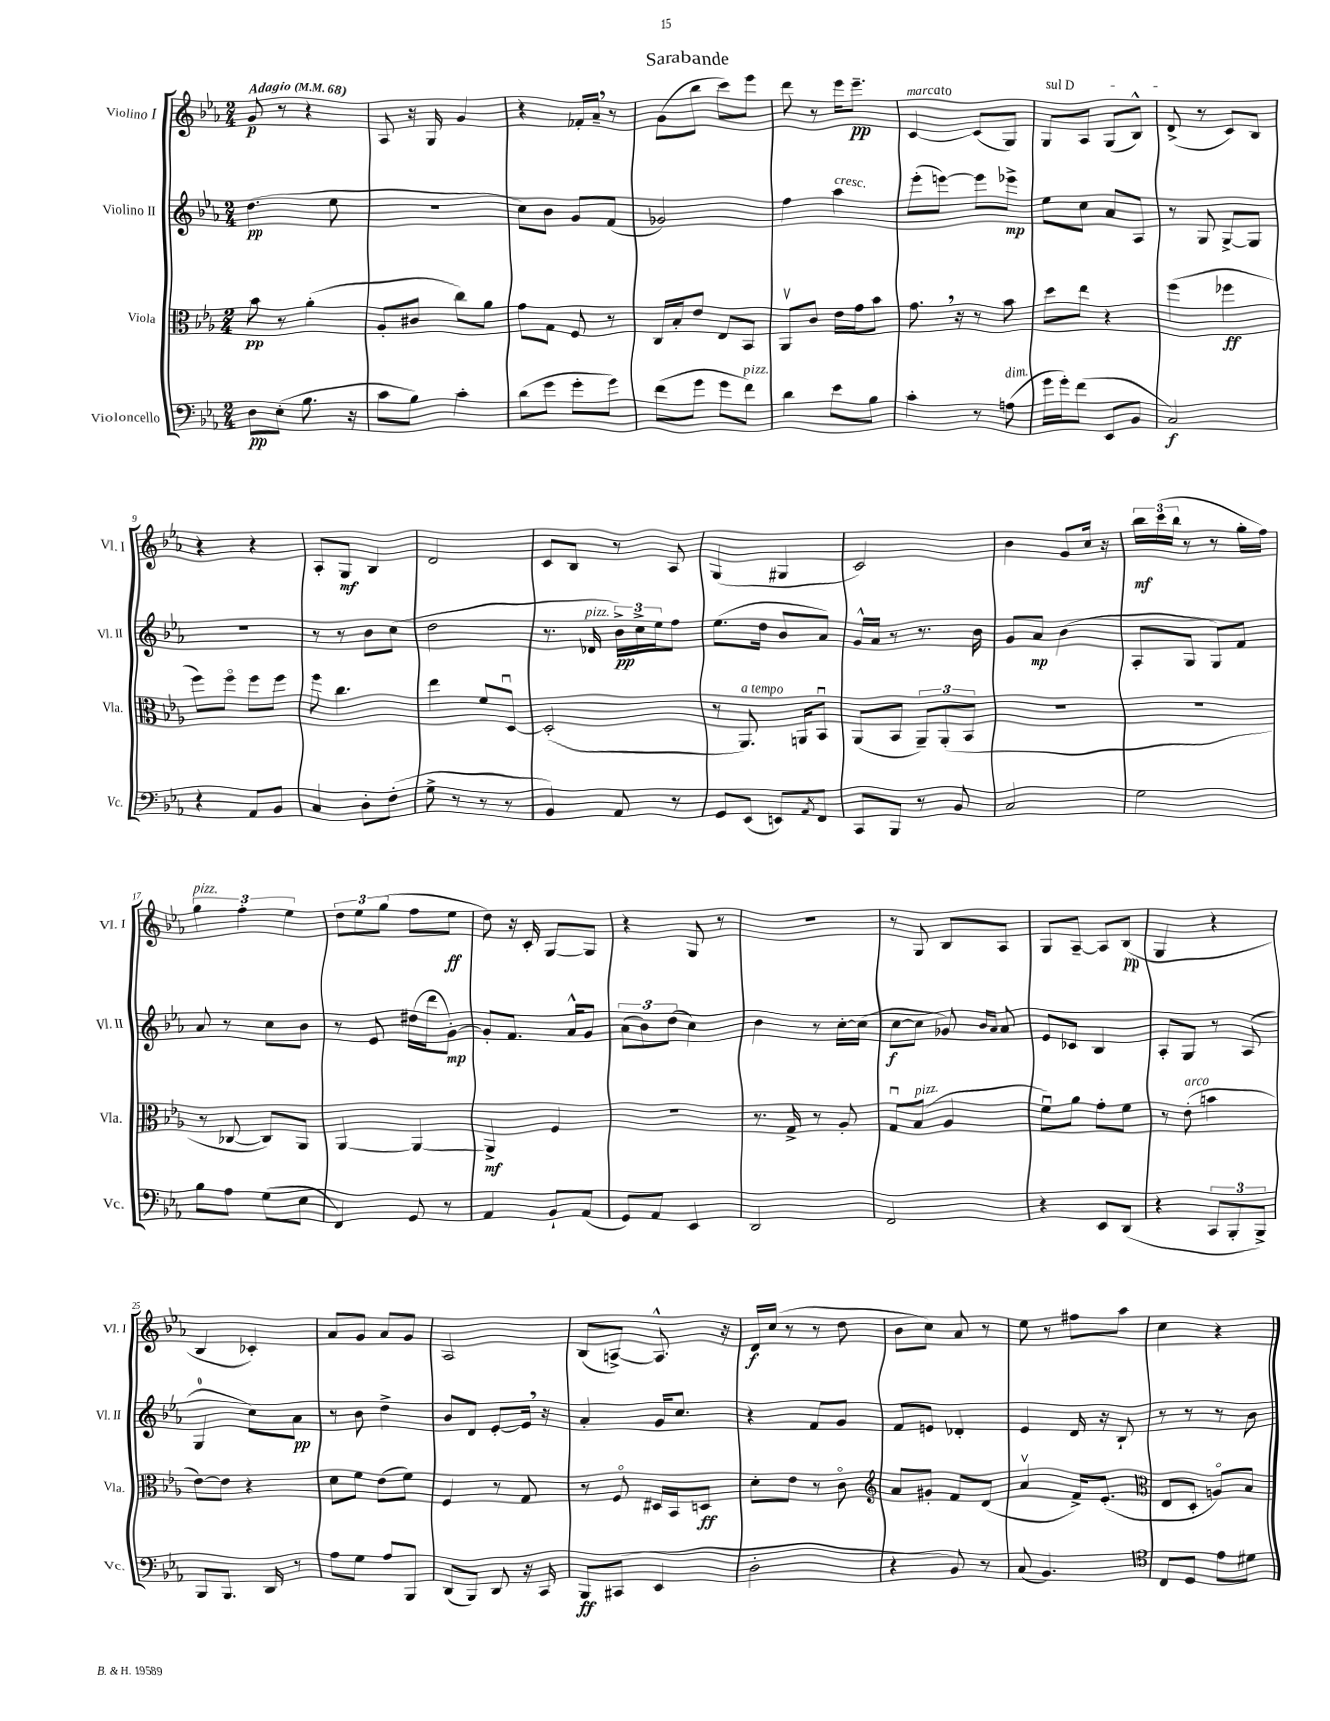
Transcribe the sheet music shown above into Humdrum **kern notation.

**kern	**dynam	**kern	**dynam	**kern	**dynam	**kern	**dynam
*part4	*part4	*part3	*part3	*part2	*part2	*part1	*part1
*staff4	*staff4	*staff3	*staff3	*staff2	*staff2	*staff1	*staff1
*I"Violoncello	*	*I"Viola	*	*I"Violino II	*	*I"Violino I	*
*I'Vc.	*	*I'Vla.	*	*I'Vl. II	*	*I'Vl. I	*
*clefF4	*	*clefC3	*	*clefG2	*	*clefG2	*
*k[b-e-a-]	*	*k[b-e-a-]	*	*k[b-e-a-]	*	*k[b-e-a-]	*
*M2/4	*	*M2/4	*	*M2/4	*	*M2/4	*
*MM68	*	*MM68	*	*MM68	*	*MM68	*
=1	=1	=1	=1	=1	=1	=1	=1
!	!	!	!	!	!	!LO:TX:a:B:t=Adagio	!
8D\L	pp	8b-\	pp	(4.dd\	pp	8g/	p
(8E-'\J	.	8r	.	.	.	8r	.
8.B-\	.	(4a-'\	.	.	.	4r	.
.	.	.	.	8ee-\	.	.	.
16r	.	.	.	.	.	.	.
=2	=2	=2	=2	=2	=2	=2	=2
8c\L	.	8A-'/L	.	2r	.	8A-/	.
8B-\J)	.	8c#X/J	.	.	.	16r	.
.	.	.	.	.	.	16G/	.
4c'\	.	8cc\L)	.	.	.	4g/	.
.	.	8a-\J	.	.	.	.	.
=3	=3	=3	=3	=3	=3	=3	=3
(8d\L	.	8g\L	.	8cc\L)	.	4r	.
8g\J	.	8G\J	.	8b-\J	.	.	.
8g'\L	.	8F/	.	8g/L	.	16f-X'/LL	.
.	.	.	.	.	.	16a-~,/JJ	.
8g\J)	.	8r	.	(8f/J	.	8r	.
=4	=4	=4	=4	=4	=4	=4	=4
(8f\L	.	16C/LL	.	2g-X/)	.	(8g\L	.
.	.	16B-'/J	.	.	.	.	.
8g\J	.	8e-/J	.	.	.	8bb-\J	.
8g\L	.	8E-/L	.	.	.	8ccc\L)	.
!LO:TX:a:i:t=pizz.	!	!	!	!	!	!	!
8f\J)	.	8BB-/J	.	.	.	8eee-\J	.
=5	=5	=5	=5	=5	=5	=5	=5
4d\	.	8AA-v/L	.	4ff\	.	8ddd\	.
.	.	8c/J	.	.	.	8r	.
!	!	!	!	!LO:TX:a:i:t=cresc.	!	!	!
8e-\L	.	16e-\LL	.	4aa-\	.	16eee-\KL	.
.	.	16g\J	.	.	.	8.eee-~\J	pp
8B-\J	.	8b-\J	.	.	.	.	.
=6	=6	=6	=6	=6	=6	=6	=6
!	!	!	!	!	!	!LO:TX:a:i:t=marcato	!
4c'\	.	8.g,\	.	(8eee-'\L	.	[4c/	.
.	.	.	.	[8eeen\J)	.	.	.
.	.	16r	.	.	.	.	.
8r	.	8r	.	8eee\L]	.	(8c/L]	.
!LO:TX:a:i:t=dim.	!	!	!	!	!	!	!
(8An\	.	8b-\	.	8eee-X^\J	mp	8G/J)	.
=7	=7	=7	=7	=7	=7	=7	=7
!	!	!	!	!	!	!LO:TX:a:i:t=sul D	!
16g\LL	.	8dd\L	.	8ee-\L	.	8G/L	.
16g'\J)	.	.	.	.	.	.	.
(8f\J	.	8ee-\J	.	8cc\J	.	8A-/J	.
8EE-/L	.	4r	.	8a-/L	.	(8G/L	.
8BB-/J	.	.	.	8A-/J	.	8B-^^/J)	.
=8	=8	=8	=8	=8	=8	=8	=8
2C/)	f	(4ff\	.	8r	.	(8d^/	.
.	.	.	.	8G/	.	8r	.
.	.	4ff-X\	ff	[8G^/L	.	8c/L)	.
.	.	.	.	8G/J]	.	8B-/J	.
!!LO:LB:g=z
=9	=9	=9	=9	=9	=9	=9	=9
4r	.	8ff\L)	.	2r	.	4r	.
.	.	8ff\J	.	.	.	.	.
8AA-/L	.	8ff\L	.	.	.	4r	.
8BB-/J	.	8ff\J	.	.	.	.	.
=10	=10	=10	=10	=10	=10	=10	=10
4C/	.	8ff\	.	8r	.	8A-'/L	.
.	.	4.cc\	.	8r	.	8G/J	mf
8D'\L	.	.	.	8b-\L	.	4B-/	.
(8F'\J	.	.	.	(8cc\J	.	.	.
=11	=11	=11	=11	=11	=11	=11	=11
8G^\	.	4ee-\	.	2dd\	.	2d/	.
8r	.	.	.	.	.	.	.
8r	.	8f/L	.	.	.	.	.
8r	.	[8Du/J	.	.	.	.	.
=12	=12	=12	=12	=12	=12	=12	=12
4BB-/)	.	(2D'/]	.	8.r	.	8c/L	.
.	.	.	.	.	.	8B-/J	.
!	!	!	!	!LO:TX:a:i:t=pizz.	!	!	!
.	.	.	.	16d-X/	.	.	.
8AA-/	.	.	.	24b-^\LL)	pp	8r	.
.	.	.	.	24cc^\	.	.	.
.	.	.	.	24ee-\J	.	.	.
8r	.	.	.	8ff\J	.	8A-/	.
=13	=13	=13	=13	=13	=13	=13	=13
8GG/L	.	8r	.	(8.ee-\L	.	(4G/	.
!	!	!LO:TX:a:i:t=a tempo	!	!	!	!	!
(8EE-/J	.	8.AA-/)	.	.	.	.	.
.	.	.	.	16dd\Jk	.	.	.
8EEn/L)	.	.	.	8b-/L	.	4G#X/	.
.	.	16AAn/KL	.	.	.	.	.
8qAA-/	.	.	.	.	.	.	.
8FF/J	.	8BB-u/J	.	8a-/J)	.	.	.
=14	=14	=14	=14	=14	=14	=14	=14
8CC/L	.	(8AA-/L	.	16g^^/LL	.	2c/)	.
.	.	.	.	16a-/JJ	.	.	.
8BBB-/J	.	8BB-/J	.	8r	.	.	.
8r	.	12AA-~/L)	.	8.r	.	.	.
.	.	(12AA-'/	.	.	.	.	.
8BB-/	.	.	.	.	.	.	.
.	.	12BB-/J	.	.	.	.	.
.	.	.	.	16b-\	.	.	.
=15	=15	=15	=15	=15	=15	=15	=15
2C/	.	2r	.	8g/L	.	4b-\	.
.	.	.	.	8a-/J	mp	.	.
.	.	.	.	(4b-\	.	8g/L	.
.	.	.	.	.	.	16cc/Jk	.
.	.	.	.	.	.	16r	.
=16	=16	=16	=16	=16	=16	=16	=16
2G\	.	2r	.	8A-'/L	.	24bb-\LL	mf
.	.	.	.	.	.	(24ccc\	.
.	.	.	.	.	.	24bb-\JJ	.
.	.	.	.	8G/J	.	8r	.
.	.	.	.	8G/L)	.	8r	.
.	.	.	.	8f/J	.	16gg'\LL	.
.	.	.	.	.	.	16ff\JJ)	.
!!LO:LB:g=z
=17	=17	=17	=17	=17	=17	=17	=17
!	!	!	!	!	!	!LO:TX:a:i:t=pizz.	!
8B-\L	.	8r	.	8a-/	.	6gg\	.
8A-\J	.	[8C-X/	.	8r	.	.	.
.	.	.	.	.	.	6ff'\	.
(8G\L	.	8C-/L])	.	8cc\L	.	.	.
.	.	.	.	.	.	6ee-\	.
8E-\J	.	8AA-/J	.	8b-\J	.	.	.
=18	=18	=18	=18	=18	=18	=18	=18
4FF/)	.	[4AA-/	.	8r	.	12dd\L	.
.	.	.	.	.	.	12ee-\	.
.	.	.	.	8e-/	.	.	.
.	.	.	.	.	.	(12gg\J	.
8GG/	.	4AA-/_	.	(16dd#X\LL	.	8ff\L	.
.	.	.	.	16ddd\J	.	.	.
8r	.	.	.	[8g'\J)	mp	8ee-\J	ff
=19	=19	=19	=19	=19	=19	=19	=19
4AA-/	.	4AA-^/]	mf	8g'/L]	.	8dd\)	.
.	.	.	.	8.f/J	.	16r	.
.	.	.	.	.	.	16c'/	.
8BB-`/L	.	4F/	.	.	.	[8G/L	.
.	.	.	.	16a-^^/KL	.	.	.
(8AA-/J	.	.	.	8g/J	.	8G/J]	.
=20	=20	=20	=20	=20	=20	=20	=20
8GG/L)	.	2r	.	(12a-\L	.	4r	.
.	.	.	.	12b-\)	.	.	.
8AA-/J	.	.	.	.	.	.	.
.	.	.	.	(12dd\J	.	.	.
4EE-/	.	.	.	4cc\)	.	8G/	.
.	.	.	.	.	.	8r	.
=21	=21	=21	=21	=21	=21	=21	=21
2DD/	.	8.r	.	4b-\	.	2r	.
.	.	16G^/	.	.	.	.	.
.	.	8r	.	8r	.	.	.
.	.	8A-'/	.	[16cc'\LL	.	.	.
.	.	.	.	(16cc\JJ]	.	.	.
=22	=22	=22	=22	=22	=22	=22	=22
2FF/	.	8Gu/L	.	[8cc\L	f	8r	.
!	!	!LO:TX:a:i:t=pizz.	!	!	!	!	!
.	.	(8B-/J	.	8cc\J]	.	8G/	.
.	.	4A-/	.	8g-X/)	.	8B-/L	.
.	.	.	.	16qqb-/LL	.	.	.
.	.	.	.	16qqa-/JJ	.	.	.
.	.	.	.	8a-/	.	8A-/J	.
=23	=23	=23	=23	=23	=23	=23	=23
4r	.	8fu\L)	.	8e-/L	.	8G/L	.
.	.	8a-\J	.	8c-X/J	.	[8A-~/J	.
8EE-/L	.	8g'\L	.	4B-/	.	8A-/L]	.
(8DD/J	.	8f\J	.	.	.	(8B-/J	pp
=24	=24	=24	=24	=24	=24	=24	=24
4r	.	8r	.	8A-'/L	.	4G/	.
!	!	!LO:TX:a:i:t=arco	!	!	!	!	!
.	.	(8e-'\	.	8G/J	.	.	.
12CC/L	.	4bn\	.	8r	.	4r	.
12BBB-'/	.	.	.	.	.	.	.
.	.	.	.	(8A-/	.	.	.
12BBB-^/J)	.	.	.	.	.	.	.
!!LO:LB:g=z
=25	=25	=25	=25	=25	=25	=25	=25
8BBB-/L	.	[8e-\L)	.	4G/	.	4B-/	.
8.BBB-/J	.	8e-\J]	.	.	.	.	.
.	.	4r	.	8cc\L)	.	4c-X'/)	.
16DD/	.	.	.	.	.	.	.
8r	.	.	.	8a-\J	pp	.	.
=26	=26	=26	=26	=26	=26	=26	=26
8A-\L	.	8d\L	.	8r	.	8a-/L	.
8G\J	.	8f\J	.	8b-\	.	8g/J	.
8A-/L	.	(8e-\L	.	4dd^\	.	8a-/L	.
8BBB-/J	.	8f\J)	.	.	.	8g/J	.
=27	=27	=27	=27	=27	=27	=27	=27
(8DD/L	.	4F/	.	8b-/L	.	2A-/	.
8BBB-/J)	.	.	.	8d/J	.	.	.
8DD/	.	8r	.	[8e-'/L	.	.	.
16r	.	8G/	.	16e-,/Jk]	.	.	.
16CC/	.	.	.	16r	.	.	.
=28	=28	=28	=28	=28	=28	=28	=28
8BBB-/L	ff	8r	.	4a-'/	.	(8B-/L	.
(8CC#X/J	.	8F/	.	.	.	[8An^/J)	.
4EE-/	.	16D#X/LL	.	16g/KL	.	8.A^^/]	.
.	.	16BB-/J	.	8.cc/J	.	.	.
.	.	8Dn/J	ff	.	.	.	.
.	.	.	.	.	.	16r	.
=29	=29	=29	=29	=29	=29	=29	=29
2D'\	.	8d'\L	.	4r	.	16d/LL	f
.	.	.	.	.	.	(16cc/JJ	.
.	.	8e-\J	.	.	.	8r	.
.	.	8r	.	8f/L	.	8r	.
.	.	8c\	.	8g/J	.	8dd\	.
=30	=30	=30	=30	=30	=30	=30	=30
*	*	*clefG2	*	*	*	*	*
4r	.	8a-/L	.	8f/L	.	8b-\L	.
.	.	8g#X'/J	.	8en/J	.	8cc\J)	.
8BB-/)	.	8f/L	.	4d-X'/	.	8a-/	.
8r	.	(8d/J	.	.	.	8r	.
=31	=31	=31	=31	=31	=31	=31	=31
(8C/	.	4a-v/	.	4e-/	.	8ee-\	.
4.BB-/)	.	.	.	.	.	8r	.
.	.	16f^/KL)	.	16d/	.	8ff#X\L	.
.	.	(8.e-'/J	.	16r	.	.	.
.	.	.	.	8B-`/	.	8aa-\J	.
=32	=32	=32	=32	=32	=32	=32	=32
*clefC4	*	*clefC3	*	*	*	*	*
8C/L	.	8E-/L	.	8r	.	4cc\	.
8D/J	.	8D'/J	.	8r	.	.	.
8e-\L	.	8An/L)	.	8r	.	4r	.
8d#X\J	.	8B-/J	.	8b-\	.	.	.
==	==	==	==	==	==	==	==
*-	*-	*-	*-	*-	*-	*-	*-
